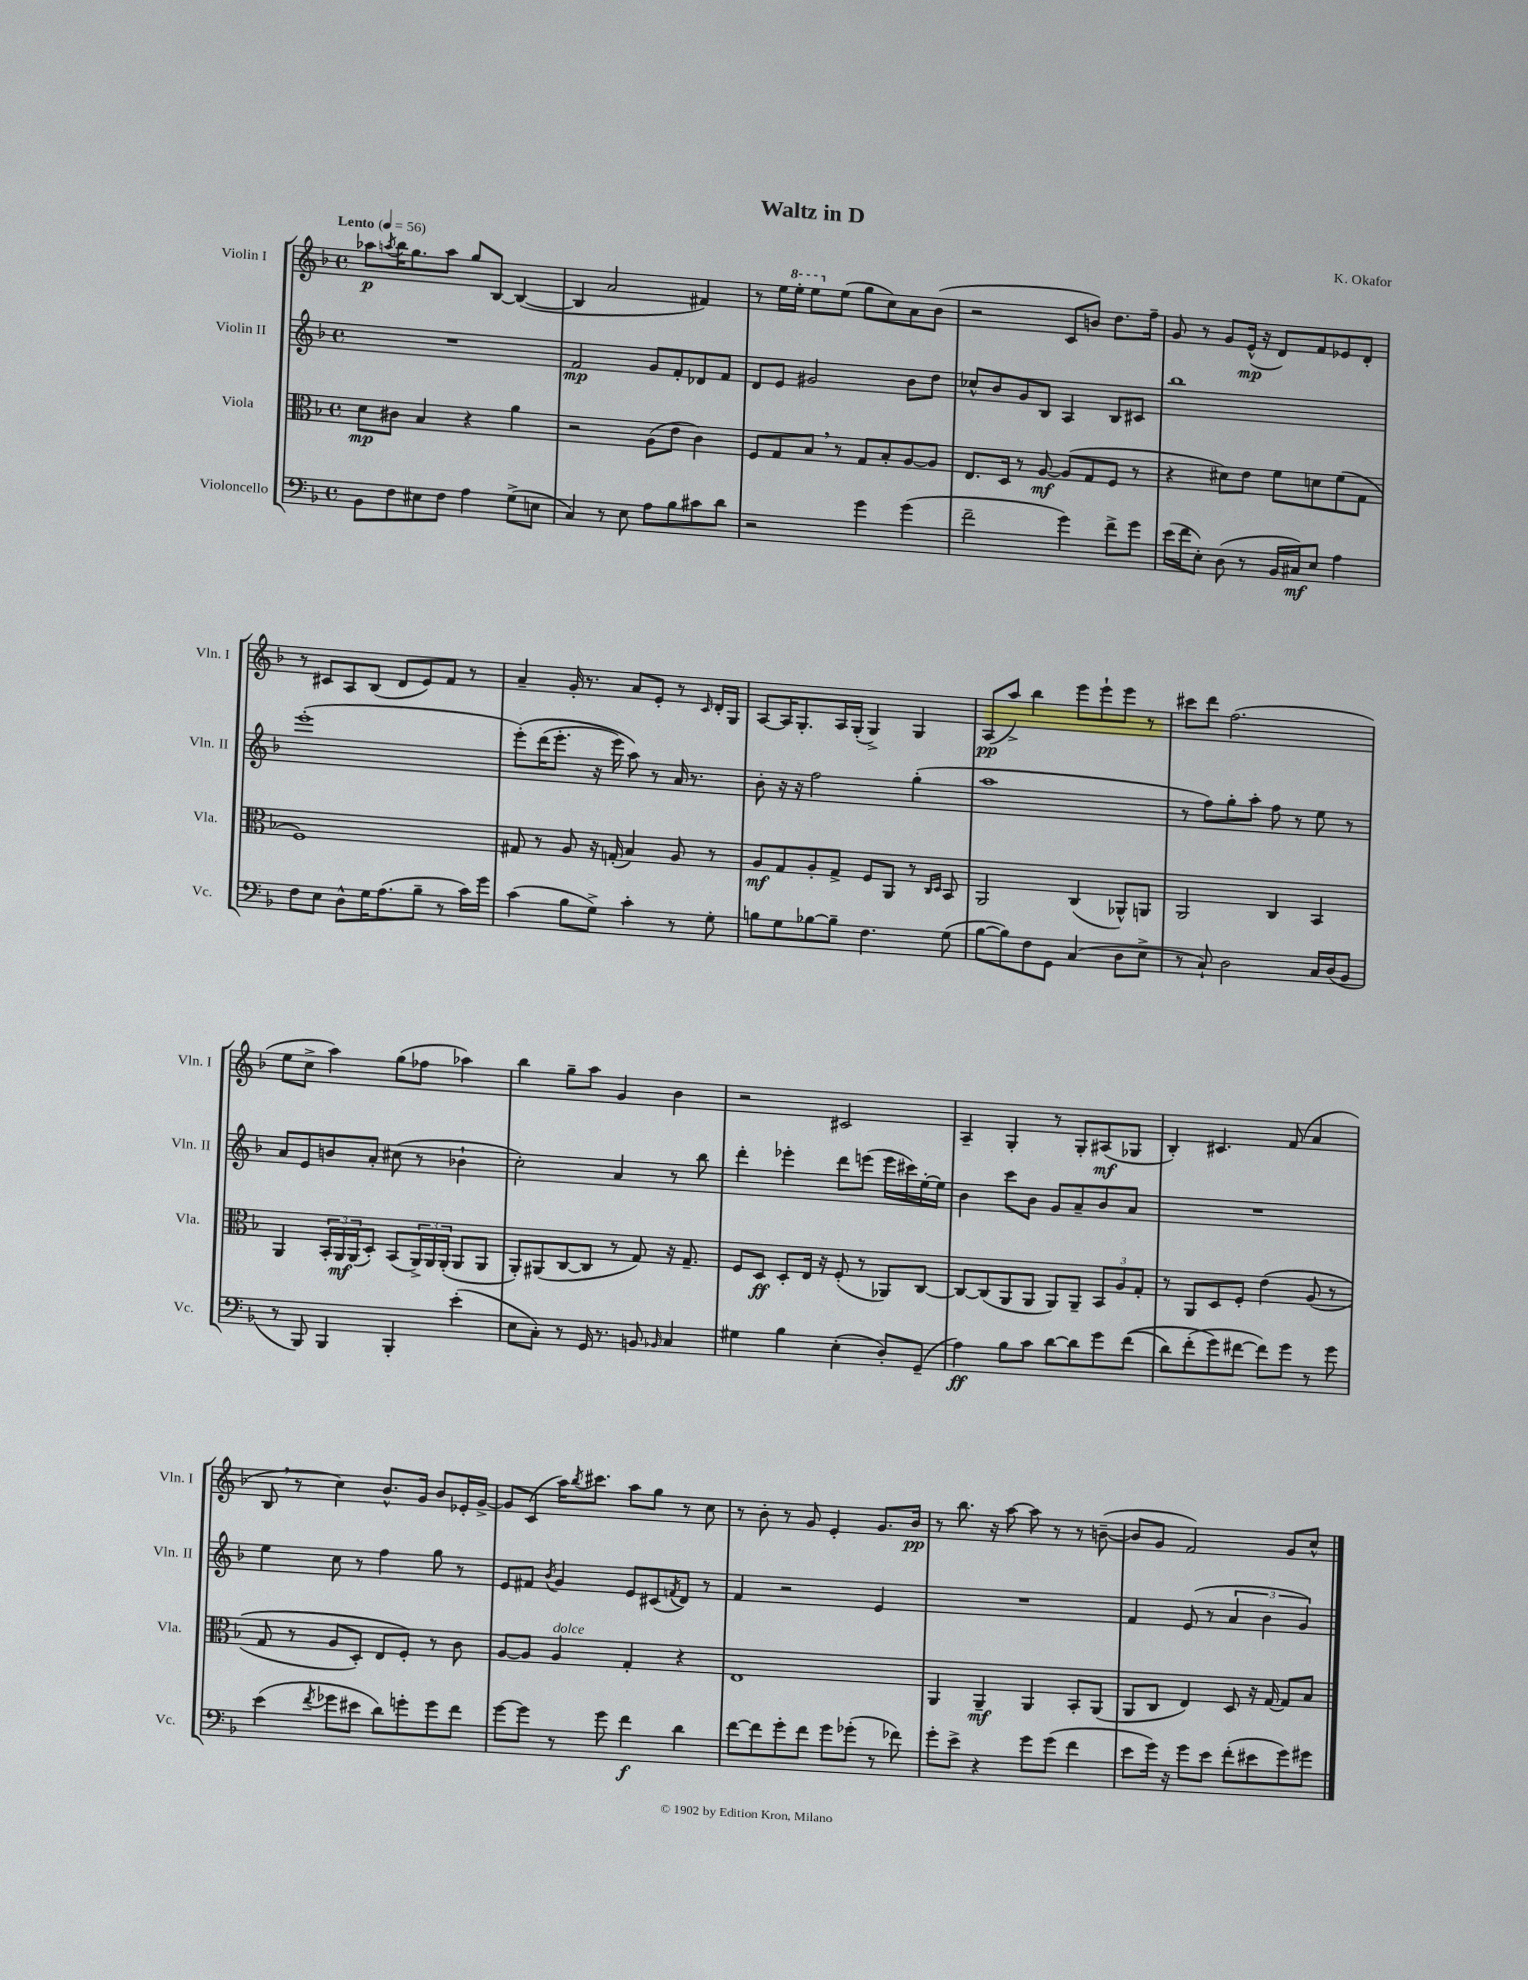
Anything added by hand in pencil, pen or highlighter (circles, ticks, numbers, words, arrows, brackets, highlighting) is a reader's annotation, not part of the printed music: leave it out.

**kern	**kern	**kern	**kern
*staff4	*staff3	*staff2	*staff1
*clefF4	*clefC3	*clefG2	*clefG2
*k[b-]	*k[b-]	*k[b-]	*k[b-]
*M4/4	*M4/4	*M4/4	*M4/4
*met(c)	*met(c)	*met(c)	*met(c)
*MM56	*MM56	*MM56	*MM56
8BB-\L	8d\L	1r	8aa-\L
.	.	.	8qaa/
8F\	8c#\J	.	16bb-\K
.	.	.	8.gg\
8E#\	4B-/	.	.
8F\J	.	.	8aa\J
4A\	4r	.	8gg/L
.	.	.	[8B-/J
(8G^\L	4a\	.	(4B-/_
8E\J	.	.	.
=	=	=	=
4C/)	2r	2f/	4B-/]
8r	.	.	2a/
8E\	.	.	.
8A\L	(8A\L	8g/L	.
8B-\	8e\J	8f'/	.
8c#\	4c\)	8d-/	4f#/)
8d\J	.	8f/J	.
=	=	=	=
2r	8F/L	8d/L	8r
.	8G/	8e/J	16ee\LL
.	.	.	16eee'\JJ
.	8B-/J	2g#/	8eee\L
.	8r	.	(8ee\J
4g\	8G/L	.	8gg\L
.	8B-'/	.	8cc\)
(4g\	[8A/	8b-\L	8a\
.	8A/]J	8dd\J	(8b-\J
=	=	=	=
2f~\	8.E/L	8cc-^^/L	2r
.	.	8b-/	.
.	16D/Jk	.	.
.	8r	8g/	.
.	[8A/	8B-/J	.
4g\)	(8A/]L	4A/	8c/L
.	8G/	.	8b/J)
8f^\L	8F/J	8B-/L	8.dd\L
8g\J	8r	8c#/J	.
.	.	.	16ff~\Jk
=	=	=	=
(16e\LL	4r	1bb-	8g/
16f\J	.	.	.
8E'\J)	.	.	8r
(8D\	8d#\L)	.	8g/L
8r	8e\J	.	(16e^^/Jk
.	.	.	16r
16BB-/LL	8f\L	.	8d/L)
16C#/J)	.	.	.
8E/J	8d\	.	8f/
4A\	(8f\	.	8e-/
.	8G\J	.	8d'/J
=	=	=	=
8F\L	1F)	(1eee'	8r
8E\J	.	.	8c#/L
8D^^\L	.	.	8A/
16G\K	.	.	(8B-/J
(8.A\	.	.	.
.	.	.	8d/L
8B-~\J	.	.	8e/)
8r	.	.	8f/J
16c\LL)	.	.	8r
16g\JJ	.	.	.
=	=	=	=
(4c\	8G#/	&(8eee'\L)	4a~/
.	8r	(16ddd\K	.
.	.	8.eee'\J	.
8B-\L	8A/	.	16g'/
.	.	.	8.r
8G^\J)	16r	16r	.
.	(16G'/	16eee\)	.
4c'\	4B-/)	8aa\&)	8a/L
.	.	8r	8e'/J
8r	8A/	16a/	8r
.	.	8.r	.
.	.	.	16qqc/
8G'\	8r	.	16d'/LL
.	.	.	16G/JJ
=	=	=	=
8B\L	8A/L	8b-'\	[8A/L
8G\	8G/	16r	16A/]K
.	.	16r	8.G'/
[8B-\	8A'/	2ff\	.
8B-~\]J	8G^/J	.	16A/L
.	.	.	(16G'/JJ
4.F\	8F/L	.	4G^/)
.	8AA/J	.	.
.	8r	(4gg'\	4G/
.	16qqC/LL	.	.
.	16qqD/JJ	.	.
(8G\	8BB-/	.	.
=	=	=	=
[8B-\L	2AA/	1aa	(8A/L
8B-\])	.	.	8aa^/J)
8F\	.	.	4bb-\
8GG\J	.	.	.
(4C/	(4C/	.	8eee\L
.	.	.	8eee`\
8D\L	8AA-^^/L)	.	8eee\J
8E^\J	8AA/J	.	8r
=	=	=	=
8r	2AA/	8r	8ccc#\L
8C`/)	.	8ff\L)	8ddd\J
2D\	.	8gg'\	(2.ff\
.	.	8aa'\J	.
.	4C/	8ff\	.
.	.	8r	.
16C/LL	4BB-/	8ee\	.
(16D/J	.	.	.
8BB-/J	.	8r	.
=	=	=	=
8r	4AA/	8a/L	8ee\L
8BBB-/)	.	8e/	8cc^\J
4BBB-/	24BB-'/LL	8b/	4aa\)
.	24AA/	.	.
.	(24AA/J	.	.
.	8D'/J)	8a'/J	.
4BBB-'/	(8BB-/L	(8cc#\	(8gg\L
.	24AA^/L)	8r	8ff-\J
.	24AA/	.	.
.	(24AA'/JJ	.	.
(4e'\	8AA/L	4b-`\	4aa-\)
.	8AA/J	.	.
=	=	=	=
8E\L	8AA'/L)	2cc'\)	4bb-\
8C'\J)	(8AA#/	.	.
8r	[8C/	.	8gg~\L
16GG/	8C/]J	.	8aa\J
8.r	.	.	.
.	8r	4a/	4g/
8BB/	8G/)	.	.
16qqBB-/	.	.	.
4C/	16r	8r	4b-\
.	8.G~/	.	.
.	.	8bb-\	.
=	=	=	=
4G#\	8F/L	4ddd'\	2r
.	8D/J	.	.
4B-\	8D'/L	4eee-'\	.
.	16E/Jk	.	.
.	16r	.	.
(4E'\	(8F'/	8ddd\L	2c#/
.	8r	(8eee\J	.
8D'/L)	8AA-/L)	16eee\LL	.
.	.	16ccc#\)	.
(8GG~/J	[8C/J	[16ee'\	.
.	.	16ee\]JJ	.
=	=	=	=
4A\)	8C/_L	4b-\	4A~/
.	(8C/]	.	.
8B-\L	8AA/	8ccc\L	4G'/
8c\J	8AA/J	8b-\J	.
[8d\L	8AA/L)	8g/L	8r
8d\]	8AA~/J	8a~/	8G'/L
8g\	12BB-/L	8b-/	(8A#/
.	12A/	.	.
&((8f\J	.	8a/J	8G-/J
.	12G'/J	.	.
=	=	=	=
8d\L)	8r	1r	4B-'/)
(8f'\	8AA/L	.	.
8g\&)	8D/	.	4.c#/
[8f#\J	8F'/J	.	.
8f#\]L)	&(4e\	.	.
8g\J	.	.	(8f/
8r	(8A/	.	4a/
8g\	8r	.	.
=	=	=	=
(4e\	8G/	4ee\	8B-/
.	8r	.	8r
8qf/	.	.	.
8g-\L	8A/L	8cc\	4cc\)
8e#\J	8D'/J)	8r	.
8d\L)	8E/L	4ff\	8.b-^^/L
8g'\	8F'/J&)	.	.
.	.	.	16g/Jk
8g\	8r	8gg\	8b-/L
8f\J	8c\	8r	16e-'/L
.	.	.	[16g^/JJ
=	=	=	=
[8g\L	[8A/L	8e/L	8g/]L
8g\]J	8A/]J	8f#/J	(8c/J
.	.	8qb-/	.
8r	4A/	4g/	16aa\LK)
.	.	.	8qbb-/
.	.	.	8.ccc#\J
8g\	.	.	.
4f\	4G'/	8e/L	8aa\L
.	.	(8c#/	8gg\J
.	.	8qf/	.
4d\	4r	8d/J)	8r
.	.	8r	8cc\
=	=	=	=
[8f\L	1E	4f/	8r
8f\]	.	.	8b-'\
8g'\	.	2r	8r
8f\J	.	.	8g/
8g\L	.	.	4e'/
(8g-'\J	.	.	.
8r	.	4e/	8.g/L
8f-\)	.	.	.
.	.	.	16b-/Jk
=	=	=	=
8g'\L	4AA/	1r	8r
8e^\J	.	.	8.bb-\
4r	4AA~/	.	.
.	.	.	16r
.	.	.	[8aa\
8g\L	4AA/	.	8aa\]
(8g\J	.	.	8r
4f\	8BB-'/L	.	8r
.	(8AA/J	.	([8b~\
=	=	=	=
8e\L	8AA/L	4f/	8b/]L
16g\Jk)	8C/J	.	8g/J
16r	.	.	.
8g\L	4E/)	(8e/	2f/)
8e\J	.	8r	.
(8f'\L	8D/	6a/	.
8e#\	16r	.	.
.	.	6b-\	.
.	[16G/	.	.
8g\)	8G/]L	.	8g/L
.	.	6g/)	.
8g#\J	8B-/J	.	8cc^^/J
==	==	==	==
*-	*-	*-	*-
